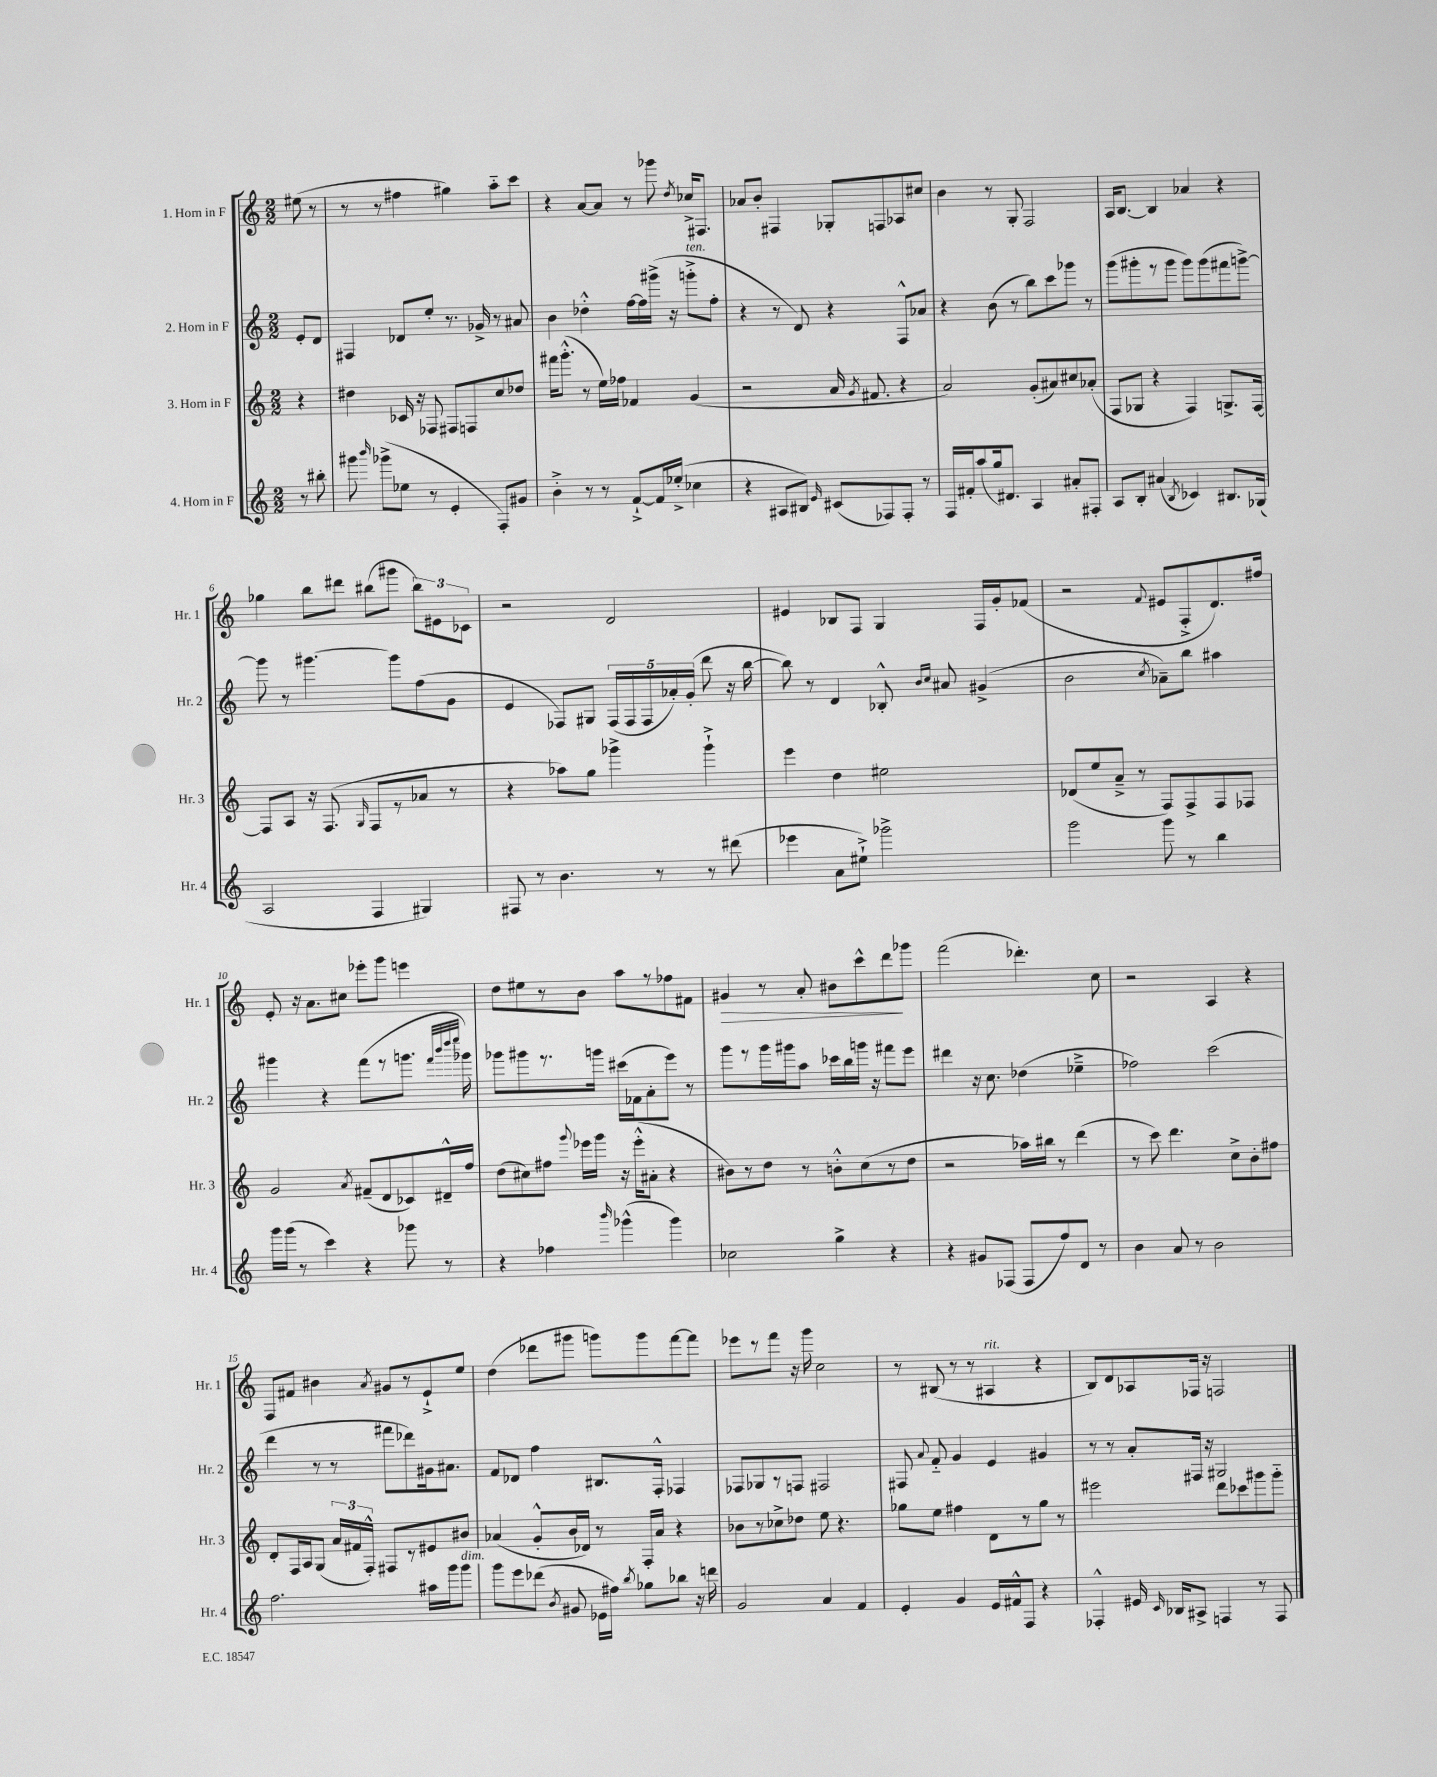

**kern	**kern	**kern	**kern	**dynam
*part4	*part3	*part2	*part1	*part1
*staff4	*staff3	*staff2	*staff1	*staff1
*I"4. Horn in F	*I"3. Horn in F	*I"2. Horn in F	*I"1. Horn in F	*
*I'Hr. 4	*I'Hr. 3	*I'Hr. 2	*I'Hr. 1	*
*clefG2	*clefG2	*clefG2	*clefG2	*
*k[]	*k[]	*k[]	*k[]	*
*M2/2	*M2/2	*M2/2	*M2/2	*
=	=	=	=	=
8r	4r	8e'/L	(8ee#X\	.
8bb#X'\	.	8d/J	8r	.
=1	=1	=1	=1	=1
8ggg#X\	4dd#X\	4F#X/	8r	.
16qqbbb/	.	.	.	.
(8ggg-X^\L	.	.	8r	.
8ee-X\J	16c-X/	8d-X/L	4ff#X\	.
.	16r	.	.	.
8r	8F-X/	8ee'/J	.	.
4e'/	8F#X/L	8.r	4gg#X\)	.
.	8Fn/	.	.	.
.	.	16g-X^/	.	.
8F'/L)	8cc/	8r	8aa\L	.
8g#X/J	8dd-X/J	8a#X/	8ccc\J	.
=2	=2	=2	=2	=2
4b'^\	16fff#X\KL	4b\	4r	.
.	(8.ggg'^^\J	.	.	.
8r	8r	4dd-X'^^\	[8a/L	.
8r	16ee\LL)	.	8a/J]	.
.	16ff-X\JJ	.	.	.
[8f`^/L	4f-X/	[16ff\LL	8r	.
.	.	16ff\]	.	.
16f/L]	.	(16ggg#X^\JJ	8ggg-X\	.
(16ee-X'^/JJ	.	16r	.	.
.	.	.	8qdd/	.
!	!	!LO:TX:a:i:t=ten.	!	!
4cc-X\	(4g/	8gggn'^\L	16cc-X^/KL	.
.	.	.	8.F#X/J	.
.	.	8ff'\J	.	.
=3	=3	=3	=3	=3
4r	2r	4r	8a-X/L	.
.	.	.	8b'/J	.
8A#X/L	.	8r	4F#X/	.
8B#X/J)	.	8d/)	.	.
16qqe/	.	.	.	.
(8c#X/L	16a/	4r	8G-X'/L	.
.	8qg/	.	.	.
.	8.f#X/	.	.	.
8F-X/)	.	.	8Fn/	.
8F-'/J	4r	8F^^/L	8A-X/	.
8r	.	8a-X/J	8cc#X/J	.
=4	=4	=4	=4	=4
16F/LL	2a/)	4r	4b\	.
16f#X'/J	.	.	.	.
(8aa/	.	.	.	.
16gg/k)	.	(8b\	8r	.
8.d#X/J	.	.	.	.
.	.	8r	8G'/	.
4A/	(8g'/L	8bb\L)	2F/	.
.	8a#X/)	8ccc\	.	.
8a#X'/L	8cc#X/	8ggg-X\J	.	.
8F#X'/J	(8a-X'/J	8r	.	.
=5	=5	=5	=5	=5
8A/L	8F/L	(8ggg\L	16A/KL	.
.	.	.	[8.B/J	.
8B'/J	8G-X/J	8ggg#X'\	.	.
(4a#X/	4r	8r	4B/]	.
.	.	8ggg#\J	.	.
8qB/	.	.	.	.
4c-X/)	4F/)	8ggg#\L)	4a-X/	.
.	.	(8ggg#\	.	.
8.B#X/L	8.Gn^/L	8fff#X\	4r	.
.	.	[8gggn^\J)	.	.
(16G-X/Jk	[16F/Jk	.	.	.
!!LO:LB:g=z
=6	=6	=6	=6	=6
2A/	8F/L]	8ggg\]	4gg-X\	.
.	8A/J	8r	.	.
.	16r	[4.ggg#X\	8bb\L	.
.	(8.F/	.	.	.
.	.	.	8ddd#X\J	.
.	16qqG/	.	.	.
4F/	8F/L	.	(8bb#X\L	.
.	8r	8ggg#\L]	8ggg#X\J	.
4G#X/)	8a-X/J	(8ff\	12bb#\L)	.
.	.	.	12e#X\	.
.	8r	8g\J	.	.
.	.	.	12c-X\J	.
=7	=7	=7	=7	=7
8F#X/	4r	4e/	2r	.
8r	.	.	.	.
4.b\	8aa-X\L)	8F-X/L)	.	.
.	8gg\J	8G#X/J	.	.
.	4ggg-X^\	(20F-/LL	2d/	.
.	.	20F-/	.	.
.	.	20F-/	.	.
8r	.	.	.	.
.	.	20a-X'/)	.	.
.	.	(20g'/JJ	.	.
8r	4ggg-`^\	8ddd\	.	.
(8ddd#X\	.	16r	.	.
.	.	[16bb\	.	.
=8	=8	=8	=8	=8
4eee-X\	4eee\	8bb\])	4e#X/	.
.	.	8r	.	.
8a\L	4dd\	4d/	8B-X/L	.
8ee#X`^\J)	.	.	8F/J	.
2ggg-X^\	2ee#X\	8B-X'^^/	4G/	.
.	.	16qqb/LL	.	.
.	.	16qqcc/JJ	.	.
.	.	8a#X/	.	.
.	.	(4g#X^/	16F/LL	.
.	.	.	16g'/J	.
.	.	.	(8f-X/J	.
=9	=9	=9	=9	=9
2ggg\	(8d-X/L	2b\	2r	.
.	8ee/	.	.	.
.	8a~^/J	.	.	.
.	8r	.	.	.
.	.	8qcc/	8qqf/	.
8ggg\	8F/L)	8a-X~\L)	8e#X/L	.
8r	8F^/	8bb\J	8F'^/	.
4bb\	8F/	4aa#X\	8.d/)	.
.	8F-X/J	.	.	.
.	.	.	16ff#X/Jk	.
!!LO:LB:g=z
=10	=10	=10	=10	=10
16ggg\LL	2g/	4ggg#X\	8e'/	.
(16ggg\JJ	.	.	.	.
8r	.	.	16r	.
.	.	.	8.a\L	.
4ccc\)	.	4r	.	.
.	.	.	8cc#X\J	.
.	8qa/	.	.	.
4r	(8f#X~/L	(8fff\L	8eee-X'\L	.
.	8d/	8r	8ggg\J	.
8ggg-X\	8c-X/)	8.gggn\J	4eeen\	.
8r	16d#X~^^/L	.	.	.
.	.	32qqfff/LLL	.	.
.	.	32qqbbb/	.	.
.	.	32qqdddd/	.	.
.	.	32qqeeee/JJJ	.	.
.	16ff/JJ	16ggg-X\)	.	.
=11	=11	=11	=11	=11
4r	(8dd\L	8ggg-X\L	8dd\L	.
.	8cc#X\)	8ggg#X\	8ee#X\	.
4ff-X\	8ff#X\J	8.r	8r	.
.	8qqggg/	.	.	.
.	16eee-X\LL	.	8b\J	.
.	16ggg\JJ	16gggn\Jk	.	.
16qqbbb/	.	.	.	.
(4ggg-X^^\	16r	(16ccc#X\LL	8aa\L	.
.	(16eee-'^^\KL	16f-X\J	.	.
.	8a#X'\J	8a'\	8r	.
4ggg-\)	4r	8eee\J)	8ff-X\	.
.	.	8r	8f#X\J	.
=12	=12	=12	=12	=12
!	!	!	!	!LO:HP:b
2cc-X\	8b#X\L)	8ggg\L	4g#X/	>
.	8r	8r	.	.
.	8dd\J	16ggg\L	8r	.
.	.	16ggg#X\J	.	.
.	8r	8aa\J	8a'/	.
4gg^\	8bn'^^\L	16ccc-X\LL	8b#X\L	.
.	.	16bb\	.	.
.	(8cc\	16gggn\JJ	8ccc^^\	.
.	.	16r	.	.
4r	8r	8fff#X\L	8ddd\	.
.	8dd\J	8eee\J	8ggg-X\J	]
=13	=13	=13	=13	=13
4r	2r	4ddd#X\	(2fff\	.
8g#X/L	.	16r	.	.
.	.	8.cc\	.	.
(8F-X/J	.	.	.	.
8F-/L	16aa-X\LL)	(4dd-X\	4.ddd-X'\)	.
.	16bb#X\JJ	.	.	.
8ff/)	8r	.	.	.
8d/J	(4ddd\	4ee-X~^\	.	.
8r	.	.	8cc\	.
=14	=14	=14	=14	=14
4b\	8r	2ff-X\)	2r	.
.	8ccc\)	.	.	.
8a/	4.ddd\	.	.	.
8r	.	.	.	.
2b\	.	(2ccc\	4A/	.
.	8cc^\L	.	.	.
.	8b'\	.	4r	.
.	8ff#X\J	.	.	.
!!LO:LB:g=z
=15	=15	=15	=15	=15
2.ff\	8d'/L	4ddd\	8F/L	.
.	16F/L	.	8f#X/J	.
.	16A/J	.	.	.
.	(8G/J	8r	4b#X\	.
.	24a/LL	8r	.	.
.	24f#X/	.	.	.
.	24F'^^/JJ)	.	.	.
.	.	.	8qa/	.
.	8F#X/L	8fff#X\L	8g#X/L	.
.	8r	8ddd-X\)	8r	.
16aa#X\LL	8e#X/	16g#X\k	8e`^/	.
16ggg\J	.	8.a#X\J	.	.
!LO:TX:a:i:t=dim.	!	!	!	!
8ggg\J	8b#X/J	.	8ee/J	.
=16	=16	=16	=16	=16
8ggg\L	(4a-X/	8f/L	(4dd\	.
8eee\	.	8d-X/J	.	.
(8ddd-X\J	8g'^^/L	4ff\	8ddd-X\L	.
8qb/	.	.	.	.
8g#X/	16b/L	.	8ggg#X\J	.
.	16d-X/JJ)	.	.	.
16e-X\LL	8r	8.B#X/L	8gggn\L)	.
16ff#X\JJ)	.	.	.	.
8qbb/	.	.	.	.
8gg-X\L	16F'/LL	.	8ggg\	.
.	16a-/JJ	16F'^^/Jk	.	.
8bb-X\J	4r	4F-X/	[8fff\	.
16r	.	.	8fff\J]	.
16dddn\	.	.	.	.
=17	=17	=17	=17	=17
2g/	8b-X\L	8F-X/L	8eee-X\L	.
.	8r	8G-X/	8r	.
.	8cc-X^\	8r	8fff\J	.
.	8dd-X\J	8Fn/J	16r	.
.	.	.	16ggg\	.
4a/	8ee\	2F#X/	2cc\	.
.	4.r	.	.	.
4f/	.	.	.	.
=18	=18	=18	=18	=18
4e'/	8gg-X\L	8F#X/	8r	.
.	.	8qqa/	.	.
.	8ee\J	8f/	(8B#X/	.
4g/	4ff#X\	4g/	8r	.
.	.	.	8r	.
!	!	!	!LO:TX:a:i:t=rit.	!
16e/LL	8d\L	4e/	4A#X/	.
16f#X^^/J	.	.	.	.
8F/J	8r	.	.	.
4r	8gg-\J	4g#X/	4r	.
.	8r	.	.	.
=19	=19	=19	=19	=19
4F-X'^^/	2eee#X\	8r	8B/L)	.
.	.	8r	8d/	.
16e#X/	.	8a'/L	8A-X/	.
16qqc/	.	.	.	.
16B-X/KL	.	.	.	.
8A#X^/J	.	16F#X/Jk	16F-X/Jk	.
.	.	16r	16r	.
4Fn/	8ddd\L	2G#X/	2Fn/	.
.	8ccc-X\	.	.	.
8r	8ggg#X\	.	.	.
8F/	8ggg#\J	.	.	.
==	==	==	==	==
*-	*-	*-	*-	*-
